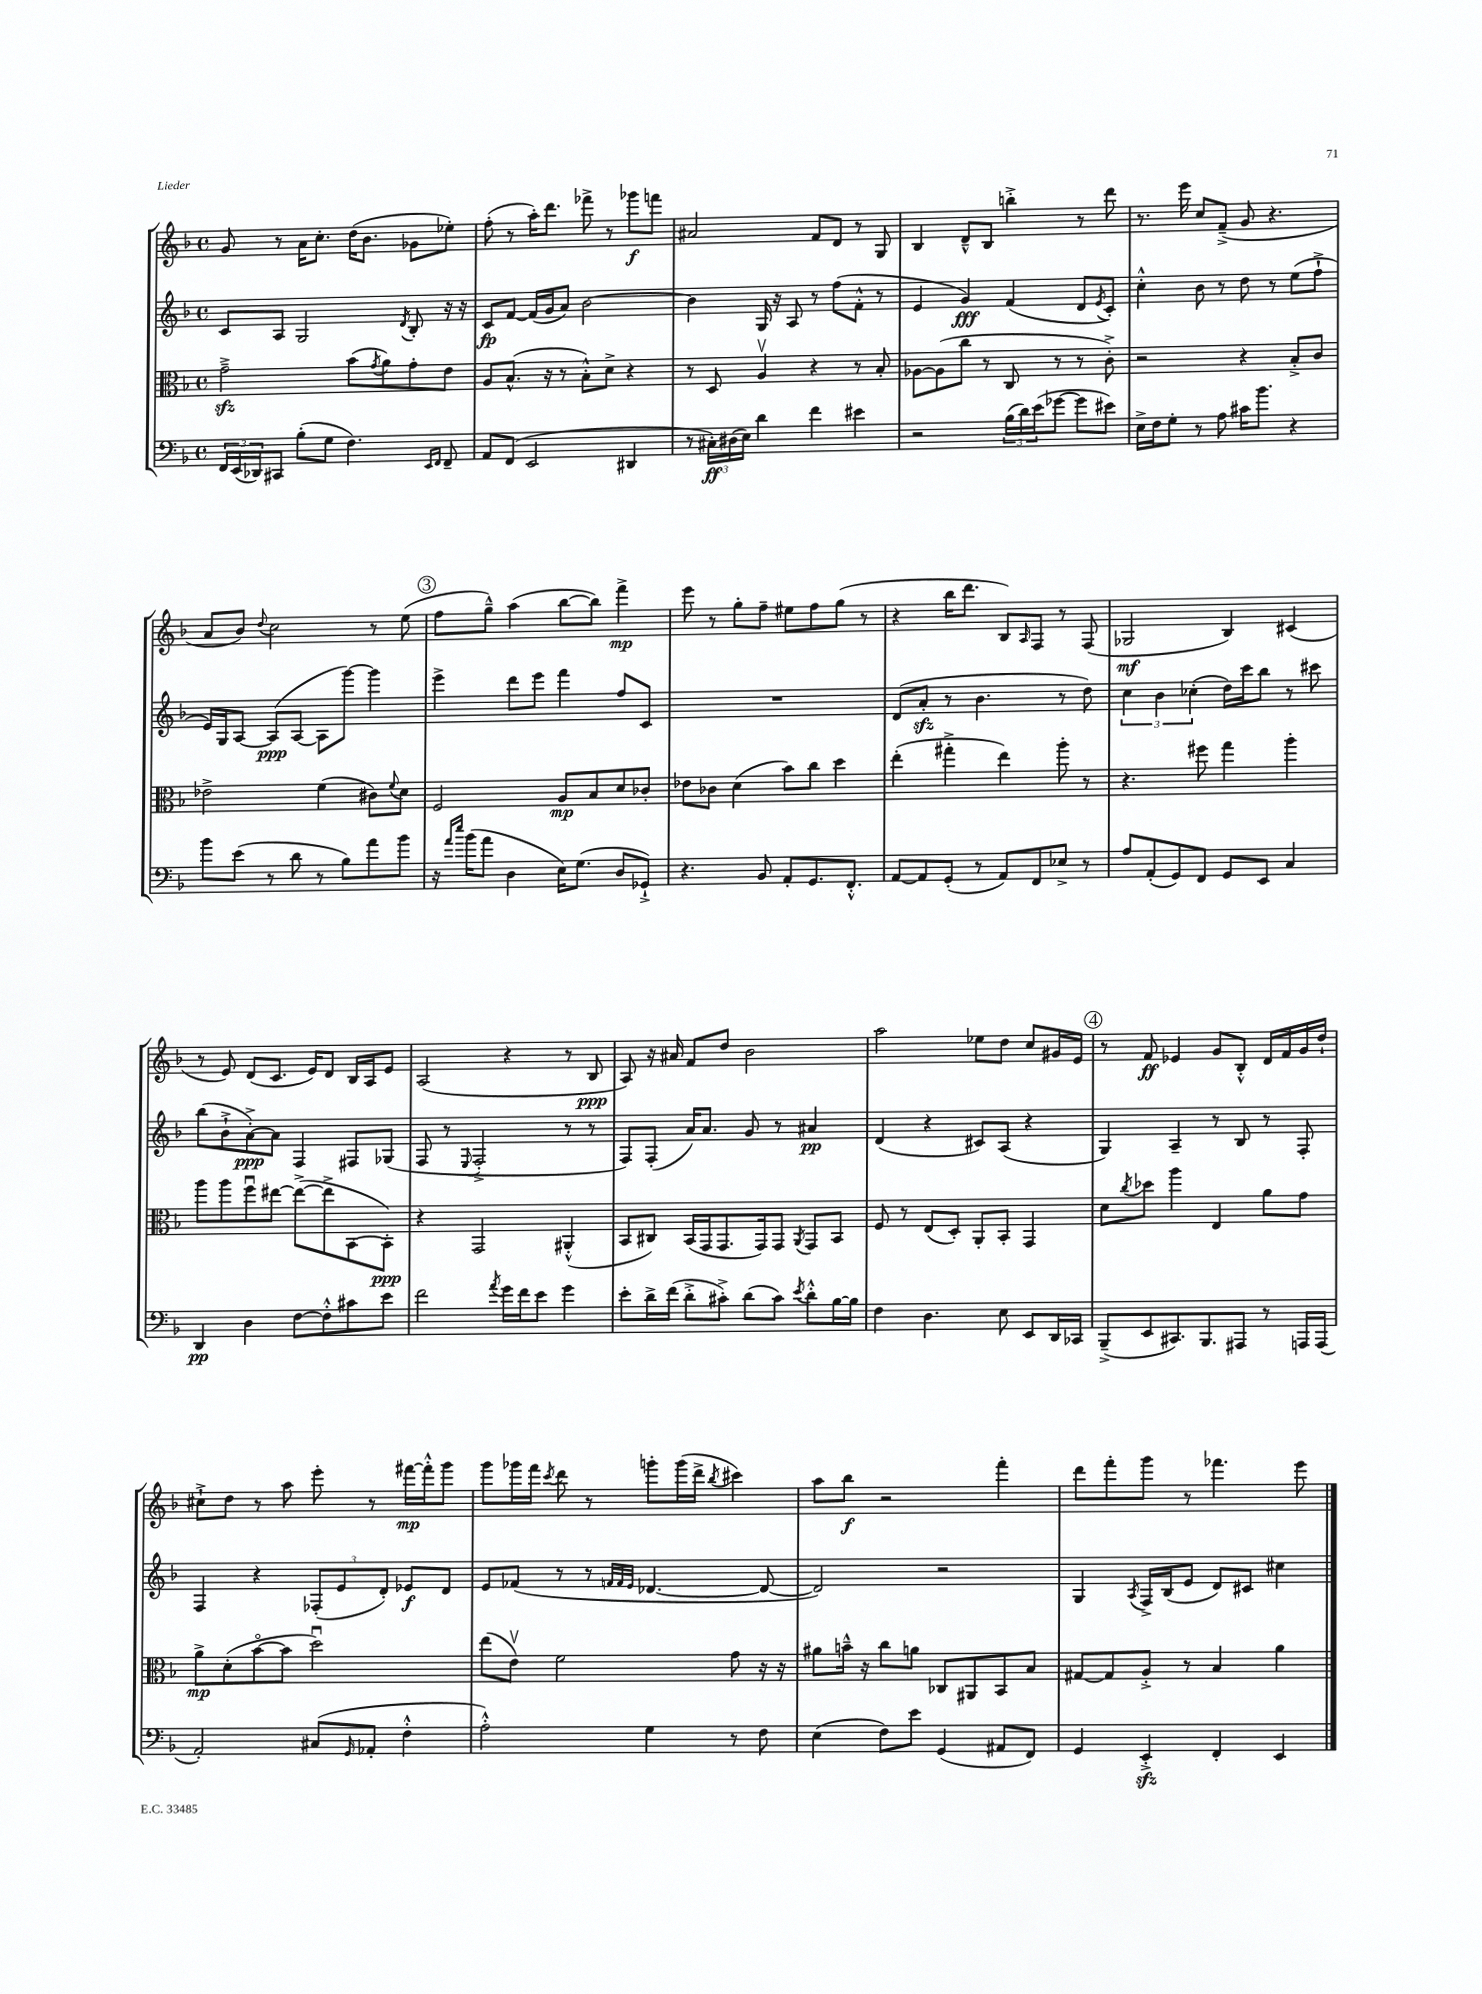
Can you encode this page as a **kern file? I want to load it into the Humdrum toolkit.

**kern	**dynam	**kern	**dynam	**kern	**dynam	**kern	**dynam
*part4	*part4	*part3	*part3	*part2	*part2	*part1	*part1
*staff4	*staff4	*staff3	*staff3	*staff2	*staff2	*staff1	*staff1
*clefF4	*	*clefC3	*	*clefG2	*	*clefG2	*
*k[b-]	*	*k[b-]	*	*k[b-]	*	*k[b-]	*
*M4/4	*	*M4/4	*	*M4/4	*	*M4/4	*
*met(c)	*	*met(c)	*	*met(c)	*	*met(c)	*
=15	=15	=15	=15	=15	=15	=15	=15
24FF/LL	.	2gzz~^\	.	8c/L	.	8g/	.
(24EE/	.	.	.	.	.	.	.
24DD-X/J)	.	.	.	.	.	.	.
8CC#X/J	.	.	.	8A/J	.	8r	.
(8B-'\L	.	.	.	2G/	.	16a\KL	.
.	.	.	.	.	.	8.cc'\J	.
8G\J	.	.	.	.	.	.	.
4.F\)	.	(8b-\L	.	.	.	(16dd\KL	.
.	.	.	.	.	.	8.b-\J	.
.	.	8qg/	.	.	.	.	.
.	.	8a\)	.	.	.	.	.
.	.	.	.	8qd/	.	.	.
.	.	8g'\	.	8B-'/	.	8g-X\L	.
16qqEE/LL	.	.	.	.	.	.	.
16qqFF/JJ	.	.	.	.	.	.	.
8FF~/	.	8e\J	.	16r	.	8ee-X'\J)	.
.	.	.	.	16r	.	.	.
=16	=16	=16	=16	=16	=16	=16	=16
8AA/L	.	8A/L	.	8c/L	fp	(8ff'\	.
(8FF/J	.	(8.B-^^/J	.	[8f/J	.	8r	.
2EE/	.	.	.	(16f/LL]	.	16aa'\KL)	.
.	.	16r	.	16g/J	.	8.ddd\J	.
.	.	8r	.	8a/J)	.	.	.
.	.	8B-'^^\L)	.	[2b-\	.	8fff-X^\	.
.	.	8d^\J	.	.	.	8r	.
4DD#X/	.	4r	.	.	.	8ggg-X\L	f
.	.	.	.	.	.	8fffn\J	.
=17	=17	=17	=17	=17	=17	=17	=17
8r	.	8r	.	4b-\]	.	2a#X/	.
24C#X'\LL)	ff	8D/	.	.	.	.	.
(24D#X\	.	.	.	.	.	.	.
24E\JJ)	.	.	.	.	.	.	.
4d\	.	4Av/	.	16G/	.	.	.
.	.	.	.	16r	.	.	.
.	.	.	.	8A/	.	.	.
4f\	.	4r	.	8r	.	8f/L	.
.	.	.	.	(8ff\L	.	8d/J	.
4e#X\	.	8r	.	8f'^^\J	.	8r	.
.	.	8B-'/	.	8r	.	8G/	.
=18	=18	=18	=18	=18	=18	=18	=18
2r	.	[8A-X\L	.	4e/	.	4B-/	.
.	.	(8A-\]	.	.	.	.	.
.	.	8cc\J	.	4g/)	fff	8d~^^/L	.
.	.	8r	.	.	.	8B-/J	.
(24B-\LL	.	8C/	.	(4f/	.	4bbn'^\	.
24d\)	.	.	.	.	.	.	.
(24e\J	.	.	.	.	.	.	.
[8g-X\J	.	8r	.	.	.	.	.
8g-\L]	.	8r	.	8d/L	.	8r	.
.	.	.	.	8qe/	.	.	.
8e#X\J)	.	8c'^\)	.	8c'/J)	.	8ddd\	.
=19	=19	=19	=19	=19	=19	=19	=19
16E^\LL	.	2r	.	4cc'^^\	.	8.r	.
16F\J	.	.	.	.	.	.	.
8G'\J	.	.	.	.	.	.	.
.	.	.	.	.	.	16eee\	.
8r	.	.	.	8b-\	.	8cc/L	.
8A\	.	.	.	8r	.	(8f~^/J	.
16c#X\KL	.	4r	.	8dd\	.	8g/	.
8.b-\J	.	.	.	.	.	.	.
.	.	.	.	8r	.	4.r	.
4r	.	8B-'^/L	.	(8ee\L	.	.	.
.	.	8c/J	.	8ff`^\J	.	.	.
!!LO:LB:g=z
=20	=20	=20	=20	=20	=20	=20	=20
8b-\L	.	2e-X^\	.	16e/LL)	.	8a/L	.
.	.	.	.	16G/J	.	.	.
(8e\J	.	.	.	[8A/J	.	8b-/J)	.
.	.	.	.	.	.	8qqdd/	.
8r	.	.	.	(8A/L]	ppp	2cc\	.
8d\	.	.	.	[8A/J	.	.	.
8r	.	(4f\	.	8A\L]	.	.	.
8B-\L)	.	.	.	[8ggg\J)	.	.	.
8a\	.	8c#X\L)	.	4ggg\]	.	8r	.
.	.	8qqf/	.	.	.	.	.
8b-\J	.	8d\J	.	.	.	(8ee\	.
!!LO:REH:place=s1:t=3
=21	=21	=21	=21	=21	=21	=21	=21
16r	.	2F/	.	4eee^\	.	8ff\L	.
16qqa/LL	.	.	.	.	.	.	.
16qqee/JJ	.	.	.	.	.	.	.
(16b-\KL	.	.	.	.	.	.	.
8a\J	.	.	.	.	.	8gg~^^\J)	.
4D\	.	.	.	8ddd\L	.	(4aa\	.
.	.	.	.	8eee\J	.	.	.
16E\KL)	.	8A/L	mp	4fff\	.	[8bb-\L	.
(8.G\J	.	.	.	.	.	.	.
.	.	8B-/	.	.	.	8bb-\J])	.
8D/L	.	8d/	.	8ff/L	.	4fff^\	mp
8GG-X`^/J)	.	8c-X'/J	.	8c/J	.	.	.
=22	=22	=22	=22	=22	=22	=22	=22
4.r	.	8e-X\L	.	1r	.	8eee\	.
.	.	8c-X\J	.	.	.	8r	.
.	.	(4d\	.	.	.	8gg'\L	.
8BB-/	.	.	.	.	.	8ff~\J	.
8AA'/L	.	8b-\L)	.	.	.	8ee#X\L	.
8.GG/	.	8cc\J	.	.	.	8ff\	.
.	.	4dd\	.	.	.	(8gg\J	.
8.FF'^^/J	.	.	.	.	.	.	.
.	.	.	.	.	.	8r	.
=23	=23	=23	=23	=23	=23	=23	=23
[8AA/L	.	(4ee'\	.	(8d/L	.	4r	.
8AA/]	.	.	.	8azz'/J	.	.	.
(8GG'/J	.	4gg#X'^\	.	8r	.	16bb-\KL	.
.	.	.	.	.	.	8.ddd\J	.
8r	.	.	.	4.b-\	.	.	.
8AA/L)	.	4ee\)	.	.	.	8B-/L)	.
.	.	.	.	.	.	16qqA/	.
8FF/	.	.	.	.	.	8F/J	.
8E-X^/J	.	8aa'\	.	8r	.	8r	.
8r	.	8r	.	8dd\)	.	(8F/	.
=24	=24	=24	=24	=24	=24	=24	=24
8A/L	.	4.r	.	6cc\	.	2G-X/	mf
(8AA'/	.	.	.	.	.	.	.
.	.	.	.	6b-\	.	.	.
8GG/)	.	.	.	.	.	.	.
.	.	.	.	(6cc-X'\	.	.	.
8FF/J	.	8ff#X\	.	.	.	.	.
8GG/L	.	4gg\	.	16dd\LL)	.	4B-/)	.
.	.	.	.	16ccc\J	.	.	.
8EE/J	.	.	.	8bb-\J	.	.	.
4C/	.	4aa'\	.	8r	.	(4c#X/	.
.	.	.	.	8ccc#X\	.	.	.
!!LO:LB:g=z
=25	=25	=25	=25	=25	=25	=25	=25
4DD/	pp	8aa\L	.	(8bb-\L	.	8r	.
.	.	8aa\	.	8b-`^\	.	8e/)	.
4D\	.	8ffu\	.	[8a'^\)	ppp	(8d/L	.
.	.	[8ee#X\J	.	8a\J]	.	8.c/J	.
[8F\L	.	(8ee#^\L_	.	4F/	.	.	.
.	.	.	.	.	.	16e/KL)	.
8F'^^\]	.	8ee#^\]	.	.	.	8d/J	.
8c#X\	.	[8BB-\	.	8F#X/L	.	16B-/LL	.
.	.	.	.	.	.	16A/J	.
8e\J	.	8BB-'\J])	ppp	(8G-X/J	.	8e/J	.
=26	=26	=26	=26	=26	=26	=26	=26
2f\	.	4r	.	8F/	.	(2A/	.
.	.	.	.	8r	.	.	.
.	.	.	.	8qqE/	.	.	.
.	.	2GG/	.	2F'^/	.	.	.
8qa/	.	.	.	.	.	.	.
16g\LL	.	.	.	.	.	4r	.
16f\J	.	.	.	.	.	.	.
8e\J	.	.	.	.	.	.	.
4g\	.	(4AA#X'^^/	.	8r	.	8r	.
.	.	.	.	8r	.	8B-/	ppp
=27	=27	=27	=27	=27	=27	=27	=27
8e'\L	.	8BB-/L	.	8F/L)	.	8A/)	.
16d^\L	.	8C#X/J)	.	(8F'/J	.	16r	.
(16f\JJ	.	.	.	.	.	16a#X/	.
8d'^\L	.	(16BB-/LL	.	16a/KL)	.	8f/L	.
.	.	16GG/J	.	8.a/J	.	.	.
8c#X'^\J)	.	8.GG/	.	.	.	8dd/J	.
(8d\L	.	.	.	8g/	.	2b-\	.
.	.	16GG/k)	.	.	.	.	.
8c#\J)	.	8GG/J	.	8r	.	.	.
8qe/	.	8qAA/	.	.	.	.	.
8d'^^\L	.	8GG/L	.	4a#X/	pp	.	.
[16B-\L	.	8BB-/J	.	.	.	.	.
16B-\JJ]	.	.	.	.	.	.	.
=28	=28	=28	=28	=28	=28	=28	=28
4F\	.	8F/	.	(4d/	.	2aa\	.
.	.	8r	.	.	.	.	.
4.D\	.	(8E/L	.	4r	.	.	.
.	.	8D'/J)	.	.	.	.	.
.	.	8AA'/L	.	8c#X/L)	.	8ee-X\L	.
8E\	.	8BB-'/J	.	(8A/J	.	8dd\J	.
8EE/L	.	4GG/	.	4r	.	8cc/L	.
16DD/L	.	.	.	.	.	16g#X/L	.
16CC-X/JJ	.	.	.	.	.	16e/JJ	.
!!LO:REH:place=s1:t=4
=29	=29	=29	=29	=29	=29	=29	=29
(8BBB-~^/L	.	8d\L	.	4G/)	.	8r	.
.	.	8qcc/	.	.	.	.	.
8EE/	.	8dd-X\J	.	.	.	8f/	ff
8.CC#X/)	.	4aa\	.	4A~/	.	4e-X/	.
8.BBB-/	.	.	.	.	.	.	.
.	.	4E/	.	8r	.	8g/L	.
8AAA#X/J	.	.	.	8B-/	.	8B-'^^/J	.
8r	.	8a\L	.	8r	.	16d/LL	.
.	.	.	.	.	.	16f/	.
16AAAn/LL	.	8g\J	.	8F'/	.	16g/	.
(16AAA/JJ	.	.	.	.	.	16dd`/JJ	.
!!LO:LB:g=z
=30	=30	=30	=30	=30	=30	=30	=30
2AA'/)	.	8a^\L	mp	4F/	.	8cc#X`^\L	.
.	.	(8d'\	.	.	.	8dd\J	.
.	.	[8b-\	.	4r	.	8r	.
.	.	8b-\J]	.	.	.	8aa\	.
(8C#X/L	.	2ddu\)	.	(12F-X'/L	.	8eee'\	.
.	.	.	.	12e/	.	.	.
16qqGG/	.	.	.	.	.	.	.
8AA-X'/J	.	.	.	.	.	8r	.
.	.	.	.	12d'/J)	.	.	.
4F'^^\	.	.	.	8e-X/L	f	[16fff#X\LL	mp
.	.	.	.	.	.	16fff#'^^\J]	.
.	.	.	.	8d/J	.	8ggg\J	.
=31	=31	=31	=31	=31	=31	=31	=31
2A'^^\)	.	(8ee\L	.	8e/L	.	8ggg\L	.
.	.	8ev\J)	.	(8f-X/J	.	16ggg-X\L	.
.	.	.	.	.	.	16fff\JJ	.
.	.	.	.	.	.	8qccc/	.
.	.	2f\	.	8r	.	8ddd\	.
.	.	.	.	8r	.	8r	.
.	.	.	.	32qqfn/LLL	.	.	.
.	.	.	.	32qqf/	.	.	.
.	.	.	.	32qqe/JJJ	.	.	.
4G\	.	.	.	[4.d-X/	.	8gggn'\L	.
.	.	.	.	.	.	(16ggg\L	.
.	.	.	.	.	.	16ddd^\JJ	.
.	.	.	.	.	.	8qbb-/	.
8r	.	8g\	.	.	.	4ccc#X\)	.
8F\	.	16r	.	8d-/_	.	.	.
.	.	16r	.	.	.	.	.
=32	=32	=32	=32	=32	=32	=32	=32
(4E\	.	8a#X\L	.	2d-/])	.	8aa\L	.
.	.	16bn~^^\Jk	.	.	.	8bb-\J	f
.	.	16r	.	.	.	.	.
8F\L)	.	8cc\L	.	.	.	2r	.
8e\J	.	8an\J	.	.	.	.	.
(4GG/	.	8C-X/L	.	2r	.	.	.
.	.	8AA#X/	.	.	.	.	.
8AA#X/L	.	8BB-/	.	.	.	4fff'\	.
8FF/J)	.	8B-/J	.	.	.	.	.
=33	=33	=33	=33	=33	=33	=33	=33
4GG/	.	[8G#X/L	.	4G/	.	8ddd\L	.
.	.	8G#/]	.	.	.	8fff'\	.
.	.	.	.	8qA/	.	.	.
4EEzz'^/	.	8A'^/J	.	16F^/LL	.	8ggg\J	.
.	.	.	.	(16B-/J	.	.	.
.	.	8r	.	8e/J	.	8r	.
4FF'/	.	4B-/	.	8d/L)	.	4.fff-X\	.
.	.	.	.	8c#X/J	.	.	.
4EE/	.	4a\	.	4cc#X\	.	.	.
.	.	.	.	.	.	8eee\	.
==	==	==	==	==	==	==	==
*-	*-	*-	*-	*-	*-	*-	*-
